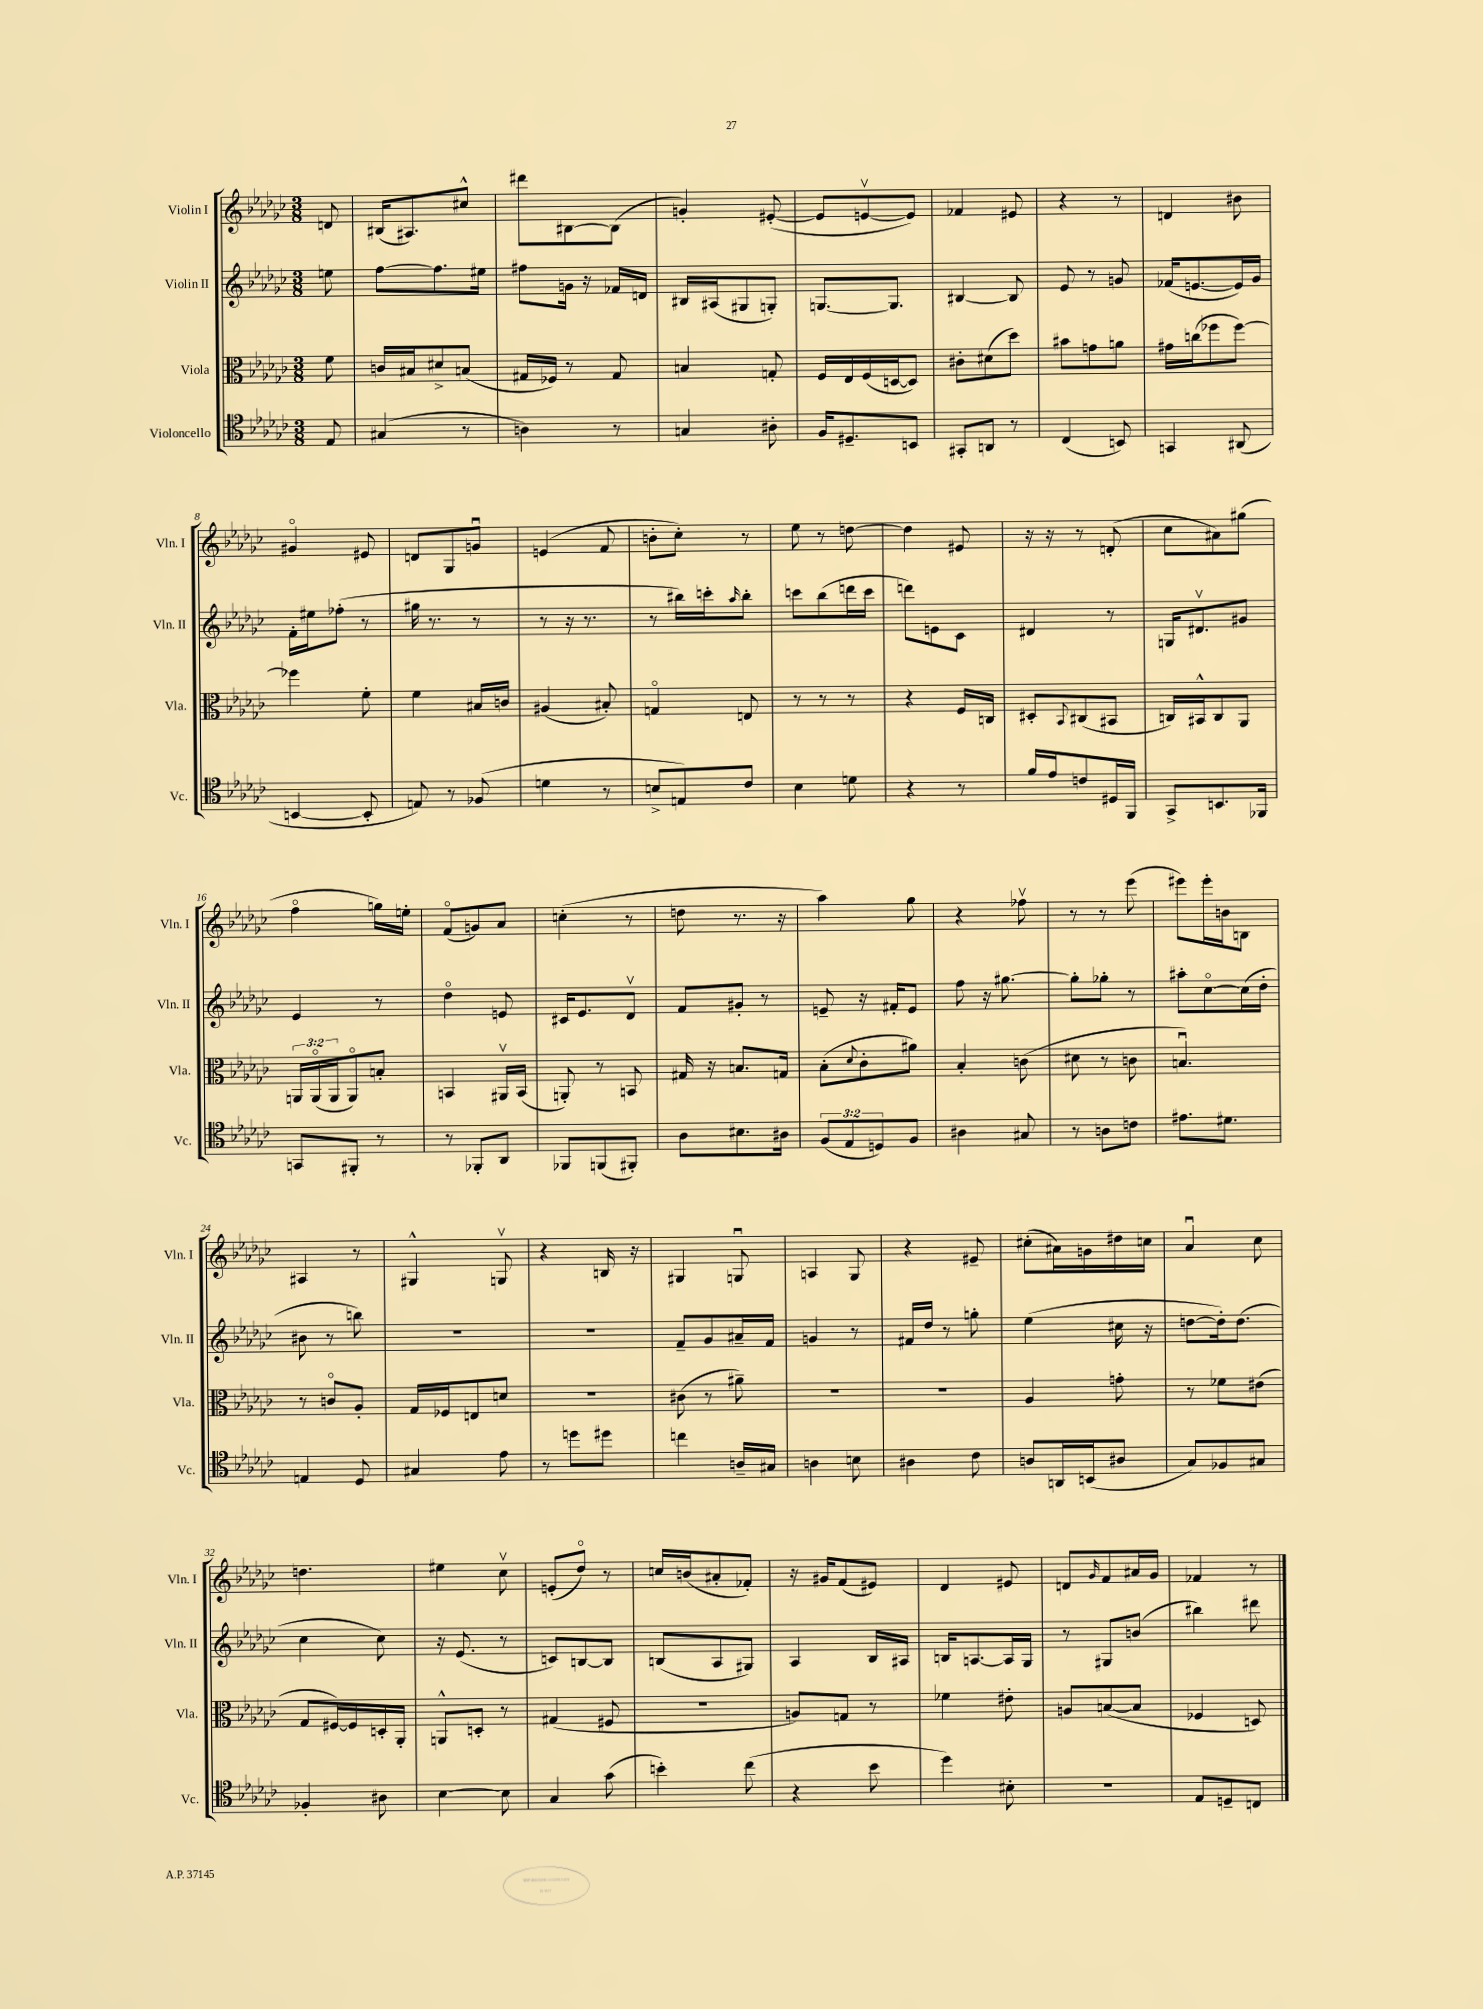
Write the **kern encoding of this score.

**kern	**kern	**kern	**kern
*staff4	*staff3	*staff2	*staff1
*clefC4	*clefC3	*clefG2	*clefG2
*k[b-e-a-d-g-c-]	*k[b-e-a-d-g-c-]	*k[b-e-a-d-g-c-]	*k[b-e-a-d-g-c-]
*M3/8	*M3/8	*M3/8	*M3/8
8E-/	8f\	8ee\	8d/
=	=	=	=
(4G#/	16c/LL	[8ff\L	(16B#/LK
.	16B#/J	.	8.A#/)
.	8d#^/	8.ff\]	.
8r	(8B/J	.	8cc#^^/J
.	.	16ee#\Jk	.
=	=	=	=
4A\)	16G#/LL	8ff#\L	8ddd#\L
.	16F-/JJ)	.	.
.	8r	16g\Jk	[8B#\
.	.	16r	.
8r	8G#/	16f-/LL	(8B#\]J
.	.	16d/JJ	.
=	=	=	=
4G/	4B/	16B#/LL	4g'/)
.	.	(16A#/J	.
.	.	8G#/	.
8A#'\	8G'/	8G'/J)	([8e#'/
=	=	=	=
16F/LK	16F/LL	[8.G/L	8e#/]L
8.D#~/	16E-/	.	.
.	(16F/	.	[8ev/
.	[16D/J	8.G/]J	.
8BB/J	8D/]J)	.	8e/]J)
=	=	=	=
8GG#'/L	8c#'\L	[4B#/	4f-/
8AA/J	(8d#\	.	.
8r	8dd-\J)	8B#/]	8e#/
=	=	=	=
(4C-/	8b#\L	8e-/	4r
.	8g\	8r	.
8BB/)	8a\J	8g/	8r
=	=	=	=
4GG/	16g#\LL	(16f-/LK	4d/
.	(16cc\J	[8.e/	.
.	8ff-\	.	.
(8AA#/	[8ff-\J)	16e/]L)	8b#\
.	.	16g-/JJ	.
=	=	=	=
[4BB/	4ff-\]	16f'\LL	4g#o/
.	.	16ee#\J	.
.	.	(8ff-'\J	.
8BB'/]	8f'\	8r	8e#/
=	=	=	=
8E/)	4f\	16gg#\	8d/L
.	.	8.r	.
8r	.	.	8G-/
(8F-/	16B#/LL	8r	8gu/J
.	16c/JJ	.	.
=	=	=	=
4d\	(4A#/	8r	(4e/
.	.	16r	.
.	.	8.r	.
8r	8B#'/)	.	8f/
=	=	=	=
8B^/L	4Go/	8r	8b'\L
8E/)	.	16bb#\LL)	8cc-'\J)
.	.	16ccc'\J	.
.	.	16qqaa-/	.
8c-/J	8E/	8bb#'\J	8r
=	=	=	=
4B-\	8r	8ccc\L	8ee-\
.	8r	(8bb-\	8r
8d\	8r	16ddd\L	[8dd\
.	.	16ccc\JJ	.
=	=	=	=
4r	4r	8ddd\L)	4dd\]
.	.	8e\	.
8r	16F/LL	8c-\J	8e#/
.	16C/JJ	.	.
=	=	=	=
16f/LL	8D#'/L	4d#/	16r
16e-/J	.	.	16r
.	8qqBB-/	.	.
8c/	(8C#/	.	8r
16D#/L	8BB#/J	8r	(8d'/
16FF/JJ	.	.	.
=	=	=	=
8GG-^/L	16C/LL)	16G/LK	8cc-\L
.	16BB#^^/J	8.d#v/	.
8.BB/	8C/	.	8a#\)
.	8AA-/J	8g#/J	(8gg#\J
16FF-/Jk	.	.	.
=	=	=	=
8GG/L	24AA/LL	4e-/	4ffo\
.	(24AAo/	.	.
.	24AA/J	.	.
8FF#'/J	8AAo/)	.	.
8r	8B'/J	8r	16gg\LL)
.	.	.	16ee'\JJ
=	=	=	=
8r	4BB/	4dd-o\	(8fo/L
8FF-'/L	.	.	8g/)
8AA-/J	16AA#v/LL	8e/	8a-/J
.	(16BB/JJ	.	.
=	=	=	=
8FF-/L	8AA'/)	16c#/LK	(4cc'\
.	.	8.e-/	.
(8FF/	8r	.	.
8FF#'/J)	8BB/	8d-v/J	8r
=	=	=	=
8A-\L	16G#/	8f/L	8dd\
.	16r	.	.
8.B#\	8.B/L	8g#'/J	8.r
.	.	8r	.
16A#\Jk	16G/Jk	.	16r
=	=	=	=
(12F/L	(8B-'\L	8e~/	4aa-\)
12E-/	.	.	.
.	8qqd-/	.	.
.	8c-'\	16r	.
12D/)	.	.	.
.	.	16f#'/LK	.
8F/J	8a#\J)	8e/J	8gg-\
=	=	=	=
4A#\	4B-'/	8ff\	4r
.	.	16r	.
.	.	[8.gg#\	.
8G#/	(8c\	.	8ff-v\
=	=	=	=
8r	8d#\	8gg#'\]L	8r
8A\L	8r	8gg-'\J	8r
8c\J	8c\	8r	(8eee-\
=	=	=	=
8.e#\L	4.Bu/)	8aa#'\L	8eee#\L)
.	.	[8cc-o\	16eee#'\L
8.d#\J	.	.	16b\J
.	.	(16cc-\]L	8B\J
.	.	16dd-'\JJ	.
=	=	=	=
4E/	8r	8b#\	4A#/
.	8co/L	8r	.
8D-/	8A-'/J	8bb\)	8r
=	=	=	=
4G#/	16G-/LL	4.r	4G#^^/
.	16F-/J	.	.
.	8E/	.	.
8e-\	8d/J	.	8Gv/
=	=	=	=
8r	4.r	4.r	4r
8dd\L	.	.	.
8dd#\J	.	.	16B/
.	.	.	16r
=	=	=	=
4cc\	(8c#\	8f~/L	4G#/
.	8r	8g-/	.
16A~/LL	8a#~\)	16a#~/L	8Gu/
16G#/JJ	.	16f/JJ	.
=	=	=	=
4A\	4.r	4g/	4A/
8B\	.	8r	8G-/
=	=	=	=
4A#\	4.r	16f#/LL	4r
.	.	16dd-/JJ	.
.	.	8r	.
8c-\	.	8gg'\	8e#~/
=	=	=	=
8A/L	4A-/	(4ee-\	(8cc#'\L
16AA/L	.	.	16a#\L)
(16BB/J	.	.	16g\
8A#/J	8g'\	16cc#\	16dd#\
.	.	16r	16cc\JJ
=	=	=	=
8G-/L)	8r	[8dd\L	4a-u/
8F-/	8f-\L	16dd'\]k)	.
.	.	(8.dd\J	.
8G#/J	(8e#\J	.	8cc-\
=	=	=	=
4F-'/	8G-/L	4cc-\	4.dd\
.	[16F#/L)	.	.
.	16F#/]	.	.
8A#\	16D'/	8cc-\)	.
.	16AA-'/JJ	.	.
=	=	=	=
[4B-\	8AA^^/L	16r	4ee#\
.	.	(8.e-/	.
.	8D'/J	.	.
8B-\]	8r	8r	8cc-v\
=	=	=	=
4G-/	(4G#/	8c/L)	(8e'/L
.	.	[8B/	8dd-o/J)
(8g-\	8F#/	8B/]J	8r
=	=	=	=
4b'\)	4.r	(8B/L	16cc/LL
.	.	.	(16b/J
.	.	8A-/	8a#'/
(8cc-\	.	8G#/J)	8f-'/J)
=	=	=	=
4r	8A/L)	4A-/	16r
.	.	.	16g#/LK
.	8G/J	.	(8f/
8b-\	8r	16B-/LL	8e#/J)
.	.	16A#/JJ	.
=	=	=	=
4dd-\)	4f-\	16B/LK	4d-/
.	.	[8.A/	.
8B#'\	8e#'\	16A/]L	8e#/
.	.	16G-/JJ	.
=	=	=	=
4.r	8A/L	8r	8d/L
.	.	.	16qqg-/
.	([8B/	8G#/L	8f/
.	8B/]J	(8b/J	16a#/L
.	.	.	16g-/JJ
=	=	=	=
8E-/L	4F-/	4bb#\)	4f-/
8D~/	.	.	.
8C/J	8D/)	8ddd#\	8r
==	==	==	==
*-	*-	*-	*-
